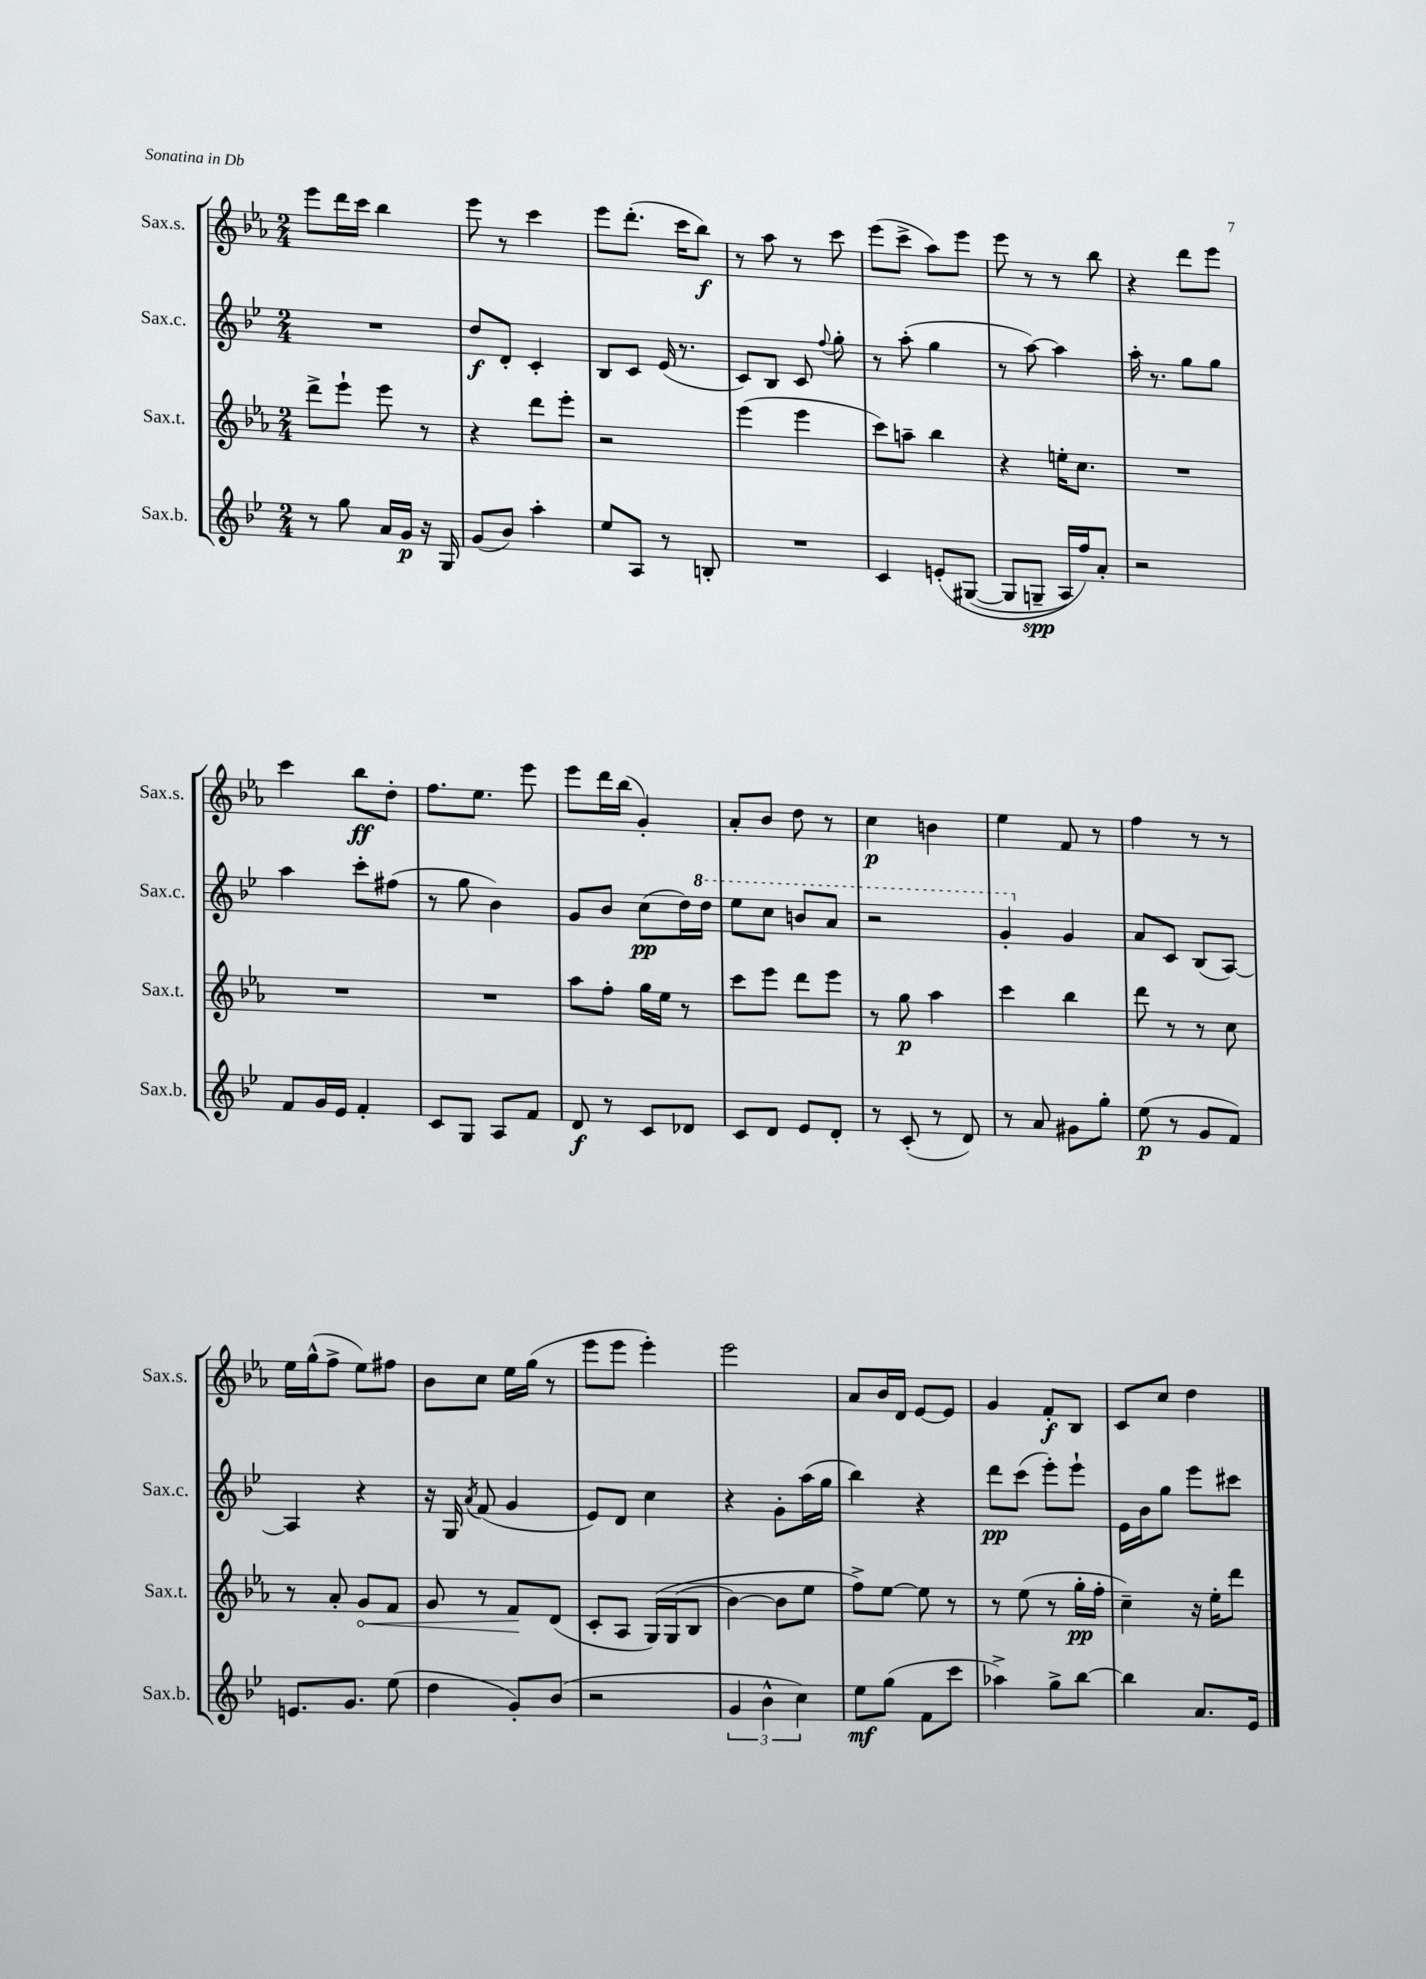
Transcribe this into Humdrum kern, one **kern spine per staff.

**kern	**dynam	**kern	**dynam	**kern	**dynam	**kern	**dynam
*part4	*part4	*part3	*part3	*part2	*part2	*part1	*part1
*staff4	*staff4	*staff3	*staff3	*staff2	*staff2	*staff1	*staff1
*I"Sax.b.	*	*I"Sax.t.	*	*I"Sax.c.	*	*I"Sax.s.	*
*I'Sax.b.	*	*I'Sax.t.	*	*I'Sax.c.	*	*I'Sax.s.	*
*clefG2	*	*clefG2	*	*clefG2	*	*clefG2	*
*k[b-e-]	*	*k[b-e-a-]	*	*k[b-e-]	*	*k[b-e-a-]	*
*M2/4	*	*M2/4	*	*M2/4	*	*M2/4	*
=12	=12	=12	=12	=12	=12	=12	=12
8r	.	8ddd^\L	.	2r	.	8eee-\L	.
8gg\	.	8eee-`\J	.	.	.	16ddd\L	.
.	.	.	.	.	.	16ccc\JJ	.
16a/LL	.	8eee-\	.	.	.	4bb-\	.
16g/JJ	p	.	.	.	.	.	.
16r	.	8r	.	.	.	.	.
16G/	.	.	.	.	.	.	.
=13	=13	=13	=13	=13	=13	=13	=13
(8g/L	.	4r	.	8dd/L	f	8eee-\	.
8b-/J)	.	.	.	8d'/J	.	8r	.
4aa'\	.	8ddd\L	.	4c'/	.	4ccc\	.
.	.	8eee-'\J	.	.	.	.	.
=14	=14	=14	=14	=14	=14	=14	=14
8ee-/L	.	2r	.	8B-/L	.	8eee-\L	.
8A/J	.	.	.	8c/J	.	(8.ddd'\J	.
8r	.	.	.	(16e-/	.	.	.
.	.	.	.	8.r	.	16ccc\KL	.
8Bn'/	.	.	.	.	.	8bb-\J)	f
=15	=15	=15	=15	=15	=15	=15	=15
2r	.	(4eee-\	.	8c/L)	.	8r	.
.	.	.	.	8B-/J	.	8aa-\	.
.	.	4eee-\	.	8c/	.	8r	.
.	.	.	.	8qqff/	.	.	.
.	.	.	.	8gg'\	.	8ccc\	.
=16	=16	=16	=16	=16	=16	=16	=16
4c/	.	8ccc\L)	.	8r	.	(8eee-\L	.
.	.	8aan~\J	.	(8aa'\	.	8ccc^\J	.
(8en'/L	.	4bb-\	.	4gg\	.	8aa-\L)	.
([8G#X/J	.	.	.	.	.	8eee-\J	.
=17	=17	=17	=17	=17	=17	=17	=17
8G#/L]	.	4r	.	8r	.	8eee-\	.
8Gn~/J	spp	.	.	[8aa\)	.	8r	.
16A/LL)	.	16een'\KL	.	4aa\]	.	8r	.
16ff/J)	.	8.cc\J	.	.	.	.	.
8a'/J	.	.	.	.	.	8bb-\	.
=18	=18	=18	=18	=18	=18	=18	=18
2r	.	2r	.	16aa'\	.	4r	.
.	.	.	.	8.r	.	.	.
.	.	.	.	8gg\L	.	8ddd\L	.
.	.	.	.	8gg\J	.	8eee-\J	.
!!LO:LB:g=z
=19	=19	=19	=19	=19	=19	=19	=19
8f/L	.	2r	.	4aa\	.	4ccc\	.
16g/L	.	.	.	.	.	.	.
16e-/JJ	.	.	.	.	.	.	.
4f'/	.	.	.	8ccc'\L	.	8bb-\L	ff
.	.	.	.	(8ff#X\J	.	8dd'\J	.
=20	=20	=20	=20	=20	=20	=20	=20
8c/L	.	2r	.	8r	.	8.ff\L	.
8G/J	.	.	.	8gg\	.	.	.
.	.	.	.	.	.	8.ee-\J	.
8A/L	.	.	.	4b-\)	.	.	.
8f/J	.	.	.	.	.	8eee-\	.
=21	=21	=21	=21	=21	=21	=21	=21
8d/	f	8aa-\L	.	8g/L	.	8eee-\L	.
8r	.	8ff'\J	.	8b-/J	.	16ddd\L	.
.	.	.	.	.	.	(16bb-\JJ	.
8c/L	.	16gg\LL	.	(8cc\L	pp	4g'/)	.
.	.	16ee-\JJ	.	.	.	.	.
8d-X/J	.	8r	.	16dd\L)	.	.	.
*	*	*	*	*8va	*	*	*
.	.	.	.	16ddd\JJ	.	.	.
=22	=22	=22	=22	=22	=22	=22	=22
8c/L	.	8ccc\L	.	8eee-\L	.	8a-'/L	.
8d/J	.	8eee-\J	.	8ccc\J	.	8b-/J	.
8e-/L	.	8ddd\L	.	8bbn/L	.	8dd\	.
8d'/J	.	8eee-\J	.	8aa/J	.	8r	.
=23	=23	=23	=23	=23	=23	=23	=23
8r	.	8r	.	2r	.	4cc\	p
(8c'/	.	8gg\	p	.	.	.	.
8r	.	4aa-\	.	.	.	4bn\	.
8d/)	.	.	.	.	.	.	.
=24	=24	=24	=24	=24	=24	=24	=24
8r	.	4ccc\	.	4gg'/	.	4ee-\	.
8a/	.	.	.	.	.	.	.
*	*	*	*	*X8va	*	*	*
8g#X\L	.	4bb-\	.	4g/	.	8f/	.
8gg'\J	.	.	.	.	.	8r	.
=25	=25	=25	=25	=25	=25	=25	=25
(8ee-\	p	8ddd\	.	8a/L	.	4ff\	.
8r	.	8r	.	8c/J	.	.	.
8g/L	.	8r	.	(8B-/L	.	8r	.
8f/J)	.	8cc\	.	[8A/J)	.	8r	.
!!LO:LB:g=z
=26	=26	=26	=26	=26	=26	=26	=26
8.en/L	.	8r	.	4A/]	.	16ee-\LL	.
.	.	.	.	.	.	(16gg^^\J	.
.	.	8a-'/	.	.	.	8ff^\J	.
8.g/J	.	.	.	.	.	.	.
!	!	!	!LO:HP:b	!	!	!	!
.	.	8g/L	<	4r	.	8ee-\L)	.
(8ee-\	.	8f/J	.	.	.	8ff#X\J	.
=27	=27	=27	=27	=27	=27	=27	=27
4dd\	.	8g/	.	16r	.	8b-\L	.
.	.	.	.	16G/	.	.	.
.	.	.	.	8qa/	.	.	.
.	.	8r	.	(8f/	.	8cc\J	.
8g'/L)	.	8f/L	.	4g/	.	16ee-\LL	.
.	.	.	.	.	.	(16gg\JJ	.
(8b-/J	.	(8d/J	[	.	.	8r	.
=28	=28	=28	=28	=28	=28	=28	=28
2r	.	8c'/L	.	8e-/L)	.	8eee-\L	.
.	.	8A-/J	.	8d/J	.	8eee-\J	.
.	.	(16G/LL)	.	4cc\	.	4eee-'\)	.
.	.	(16G/J	.	.	.	.	.
.	.	8B-/J	.	.	.	.	.
=29	=29	=29	=29	=29	=29	=29	=29
6g/	.	[4b-\)	.	4r	.	2eee-\	.
6b-^^\	.	.	.	.	.	.	.
.	.	8b-\L]	.	8g'\L	.	.	.
6cc\)	.	.	.	.	.	.	.
.	.	8ee-\J	.	(16aa\L	.	.	.
.	.	.	.	16gg\JJ	.	.	.
=30	=30	=30	=30	=30	=30	=30	=30
8ee-\L	mf	8ff^\L)	.	4bb-\)	.	8a-/L	.
(8gg\J	.	[8ee-\J	.	.	.	16b-/L	.
.	.	.	.	.	.	16d/JJ	.
8f\L	.	8ee-\]	.	4r	.	[8e-/L	.
8ccc\J	.	8r	.	.	.	8e-/J]	.
=31	=31	=31	=31	=31	=31	=31	=31
4aa-X^\)	.	8r	.	8ddd\L	pp	4g/	.
.	.	(8ee-\	.	(8ccc\J	.	.	.
8gg^\L	.	8r	.	8eee-'\L)	.	8f'/L	f
[8bb-\J	.	16gg'\LL	pp	8eee-`\J	.	8B-/J	.
.	.	16ff'\JJ	.	.	.	.	.
=32	=32	=32	=32	=32	=32	=32	=32
4bb-\]	.	4cc~\)	.	16e-\LL	.	8c/L	.
.	.	.	.	16b-\J	.	.	.
.	.	.	.	8gg\J	.	8cc/J	.
8.a/L	.	16r	.	8eee-\L	.	4dd\	.
.	.	16ee-'\KL	.	.	.	.	.
.	.	8ddd\J	.	8ccc#X\J	.	.	.
16e-/Jk	.	.	.	.	.	.	.
==	==	==	==	==	==	==	==
*-	*-	*-	*-	*-	*-	*-	*-
